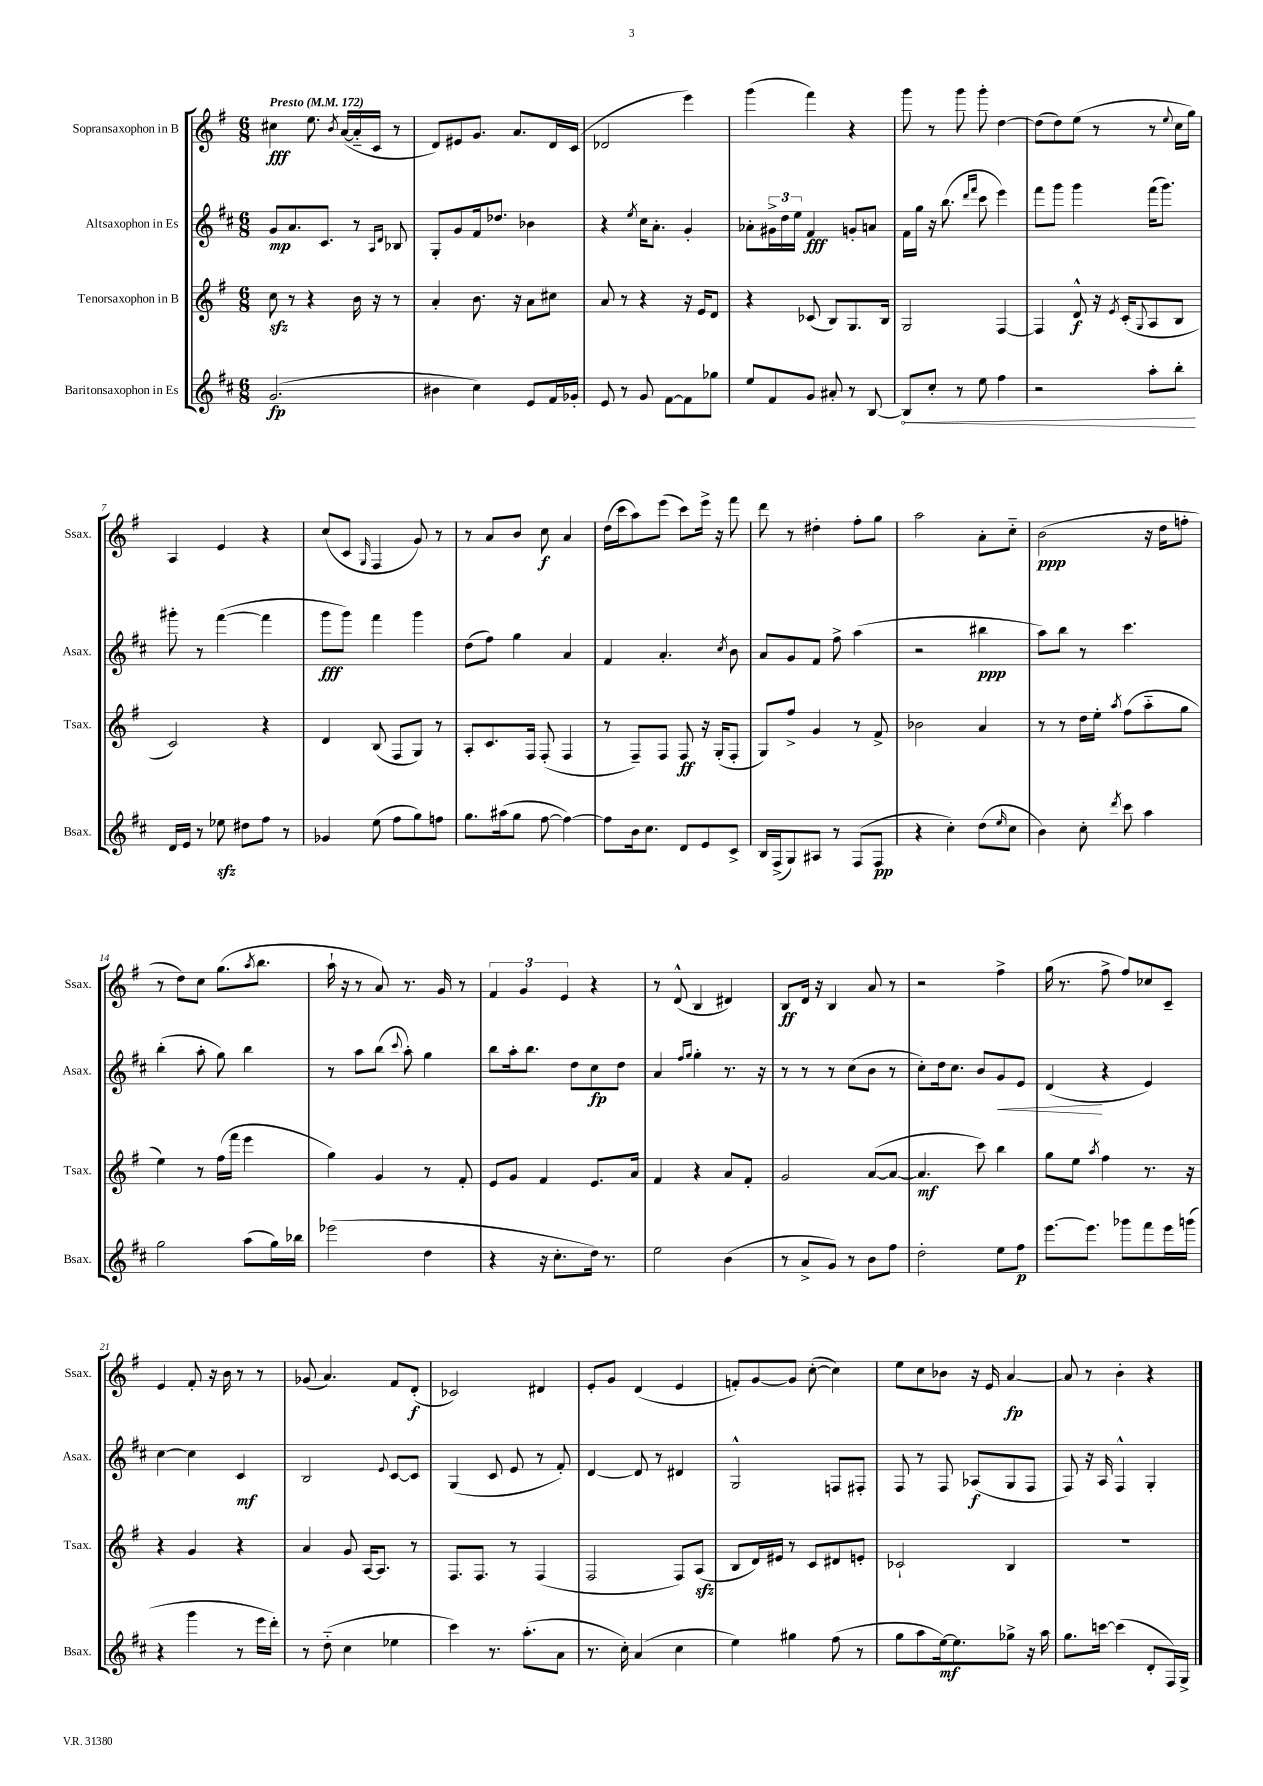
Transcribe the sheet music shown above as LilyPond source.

<<
\new StaffGroup <<
\new Staff = "s0" \with { instrumentName = "Sopransaxophon in B" shortInstrumentName = "Ssax." } {
    \clef treble \key g \major \numericTimeSignature \time 6/8 \tempo "Presto" 4 = 172
    cis''4\fff e''8. \acciaccatura { b'8 } a'16~( a'16-_ c'16 r8 |
    d'8) eis'8 g'8. a'8. d'16 c'16( |
    des'2 e'''4) |
    g'''4( fis'''4) r4 |
    g'''8 r8 g'''8 g'''8-. d''4~ |
    d''8( d''8) e''8( r8 r8 \appoggiatura { e''8 } c''16 g''16) |
    a4 e'4 r4 |
    c''8( c'8 \grace { g16 } fis4 g'8) r8 |
    r8 a'8 b'8 c''8\f a'4 |
    d''16( c'''16 a''8) e'''8( c'''8) e'''16-> r16 fis'''8 |
    d'''8 r8 dis''4-. fis''8-. g''8 |
    a''2 a'8-. c''8-_ |
    b'2\ppp( r16 d''16 f''8-. |
    r8 d''8) c''8 g''8.( \acciaccatura { a''8 } b''8. |
    a''16-! r16 r8 a'8) r8. g'16 r8 |
    \tuplet 3/2 { fis'4 g'4 e'4 } r4 |
    r8 d'8-^( b4 dis'4) |
    b8\ff d'16 r16 b4 a'8 r8 |
    r2 fis''4-> |
    g''16( r8. fis''8-> fis''8) ces''8 c'8-- |
    e'4 fis'8-. r16 b'16 r8 r8 |
    ges'8( a'4.) fis'8 d'8-.\f( |
    ces'2) dis'4 |
    e'8-. g'8 d'4( e'4 |
    f'8-.) g'8~ g'8 c''8~-.( c''4) |
    e''8 c''8 bes'8 r16 e'16 a'4~\fp |
    a'8 r8 b'4-. r4 \bar "|." |
}
\new Staff = "s1" \with { instrumentName = "Altsaxophon in Es" shortInstrumentName = "Asax." } {
    \clef treble \key d \major \numericTimeSignature \time 6/8
    g'8\mp a'8. cis'8. r8 \grace { a16 d'16 } bes8 |
    g8-. g'8 fis'16 des''8. bes'4 |
    r4 \acciaccatura { e''8 } cis''16 a'8.-. g'4-. |
    aes'8-. \tuplet 3/2 { gis'16-> d''16 e''16 } fis'4\fff g'8-. a'8 |
    fis'16 g''16 r16 b''8.( \grace { d'''16 fis'''16 } cis'''8 e'''4) |
    fis'''8 g'''8 g'''4 fis'''16( g'''8.) |
    gis'''8-. r8 fis'''4~( fis'''4 |
    g'''8\fff g'''8) fis'''4 g'''4 |
    d''8( fis''8) g''4 a'4 |
    fis'4 a'4.-. \acciaccatura { cis''8 } b'8 |
    a'8 g'8 fis'8 fis''8-> a''4( |
    r2 bis''4\ppp |
    a''8) b''8 r8 cis'''4. |
    b''4-.( a''8-. g''8) b''4 |
    r8 a''8 b''8( \appoggiatura { cis'''8 } a''8-.) g''4 |
    b''8 a''16-. b''8. d''8 cis''8\fp d''8 |
    a'4 \grace { fis''16 g''16 } g''4-. r8. r16 |
    r8 r8 r8 cis''8( b'8 r8 |
    cis''8-.) d''16 cis''8. b'8 g'8\< e'8 |
    d'4\!( r4 e'4) |
    cis''4~ cis''4 cis'4\mf |
    b2 \appoggiatura { e'8 } cis'8~ cis'8 |
    g4( cis'8 e'8 r8 fis'8-.) |
    d'4~ d'8 r8 dis'4 |
    g2-^ f8 fis8-. |
    fis8 r8 fis8 aes8\f( g8 fis8 |
    fis8) r16 a16 fis4-^ g4-. \bar "|." |
}
\new Staff = "s2" \with { instrumentName = "Tenorsaxophon in B" shortInstrumentName = "Tsax." } {
    \clef treble \key g \major \numericTimeSignature \time 6/8
    c''8\sfz r8 r4 b'16 r16 r8 |
    a'4-. b'8. r16 a'8 cis''8 |
    a'8 r8 r4 r16 e'16 d'8 |
    r4 ces'8( b8) g8. b16 |
    g2 fis4~ |
    fis4 d'8-^\f r16 \acciaccatura { e'8 } c'16-.( \appoggiatura { g8 } a8 b8 |
    c'2) r4 |
    d'4 b8( fis8 g8) r8 |
    a8-. c'8. fis16 fis8-.( fis4 |
    r8 fis8--) fis8 fis8\ff r16 g16-.( fis8-. |
    g8) fis''8-> g'4 r8 fis'8-> |
    bes'2 a'4 |
    r8 r8 d''16 e''16-. \acciaccatura { a''8 } fis''8( a''8-_ g''8 |
    e''4) r8 fis''16( fis'''16 e'''4 |
    g''4) g'4 r8 fis'8-. |
    e'8 g'8 fis'4 e'8. a'16 |
    fis'4 r4 a'8 fis'8-. |
    g'2 a'8~( a'8~ |
    a'4.\mf c'''8) b''4 |
    g''8 e''8 \acciaccatura { a''8 } fis''4 r8. r16 |
    r4 g'4 r4 |
    a'4 g'8 a16~ a8. r8 |
    fis8. fis8. r8 fis4( |
    fis2 fis8) a8\sfz( |
    b8 d'16) eis'16 r8 c'8 dis'8 e'8-. |
    ces'2-! b4 |
    R2. \bar "|." |
}
\new Staff = "s3" \with { instrumentName = "Baritonsaxophon in Es" shortInstrumentName = "Bsax." } {
    \clef treble \key d \major \numericTimeSignature \time 6/8
    g'2.\fp( |
    bis'4 cis''4) e'8 fis'16 ges'16-. |
    e'8 r8 g'8 fis'8~ fis'8 ges''8 |
    e''8 fis'8 g'8 ais'8-. r8 b8~ |
    \once \override Hairpin.circled-tip = ##t b8\< cis''8-. r8 e''8 fis''4 |
    r2 a''8-. b''8-.\! |
    d'16 e'16 r8 ees''8\sfz dis''8 fis''8 r8 |
    ges'4 e''8( fis''8 g''8) f''8 |
    g''8. ais''16( g''8 fis''8~ fis''4~) |
    fis''8 b'16 cis''8. d'8 e'8 cis'8-> |
    b16 fis16->( g8) ais8 r8 fis8( fis8\pp |
    r4 cis''4-.) d''8( \grace { e''16 } cis''8 |
    b'4) cis''8-. \acciaccatura { d'''8 } cis'''8 a''4 |
    g''2 a''8( g''16) bes''16 |
    ees'''2( d''4 |
    r4 r16 cis''8.-. d''16) r8. |
    e''2 b'4( |
    r8 a'8-> g'8) r8 b'8 fis''8 |
    d''2-. e''8 fis''8\p |
    e'''8.~ e'''8. ges'''8 fis'''8 e'''16 g'''16( |
    r4 g'''4 r8 e'''16 d'''16-.) |
    r8 d''8-_( cis''4 ees''4 |
    cis'''4) r8. a''8.-.( a'8 |
    r8. cis''16-.) a'4( cis''4 |
    e''4) gis''4 fis''8( r8 |
    g''8 a''8 e''16~\mf) e''8. ges''8-> r16 a''16 |
    g''8. c'''16~ c'''4( d'8-. fis16) g16-> \bar "|." |
}
>>
>>
